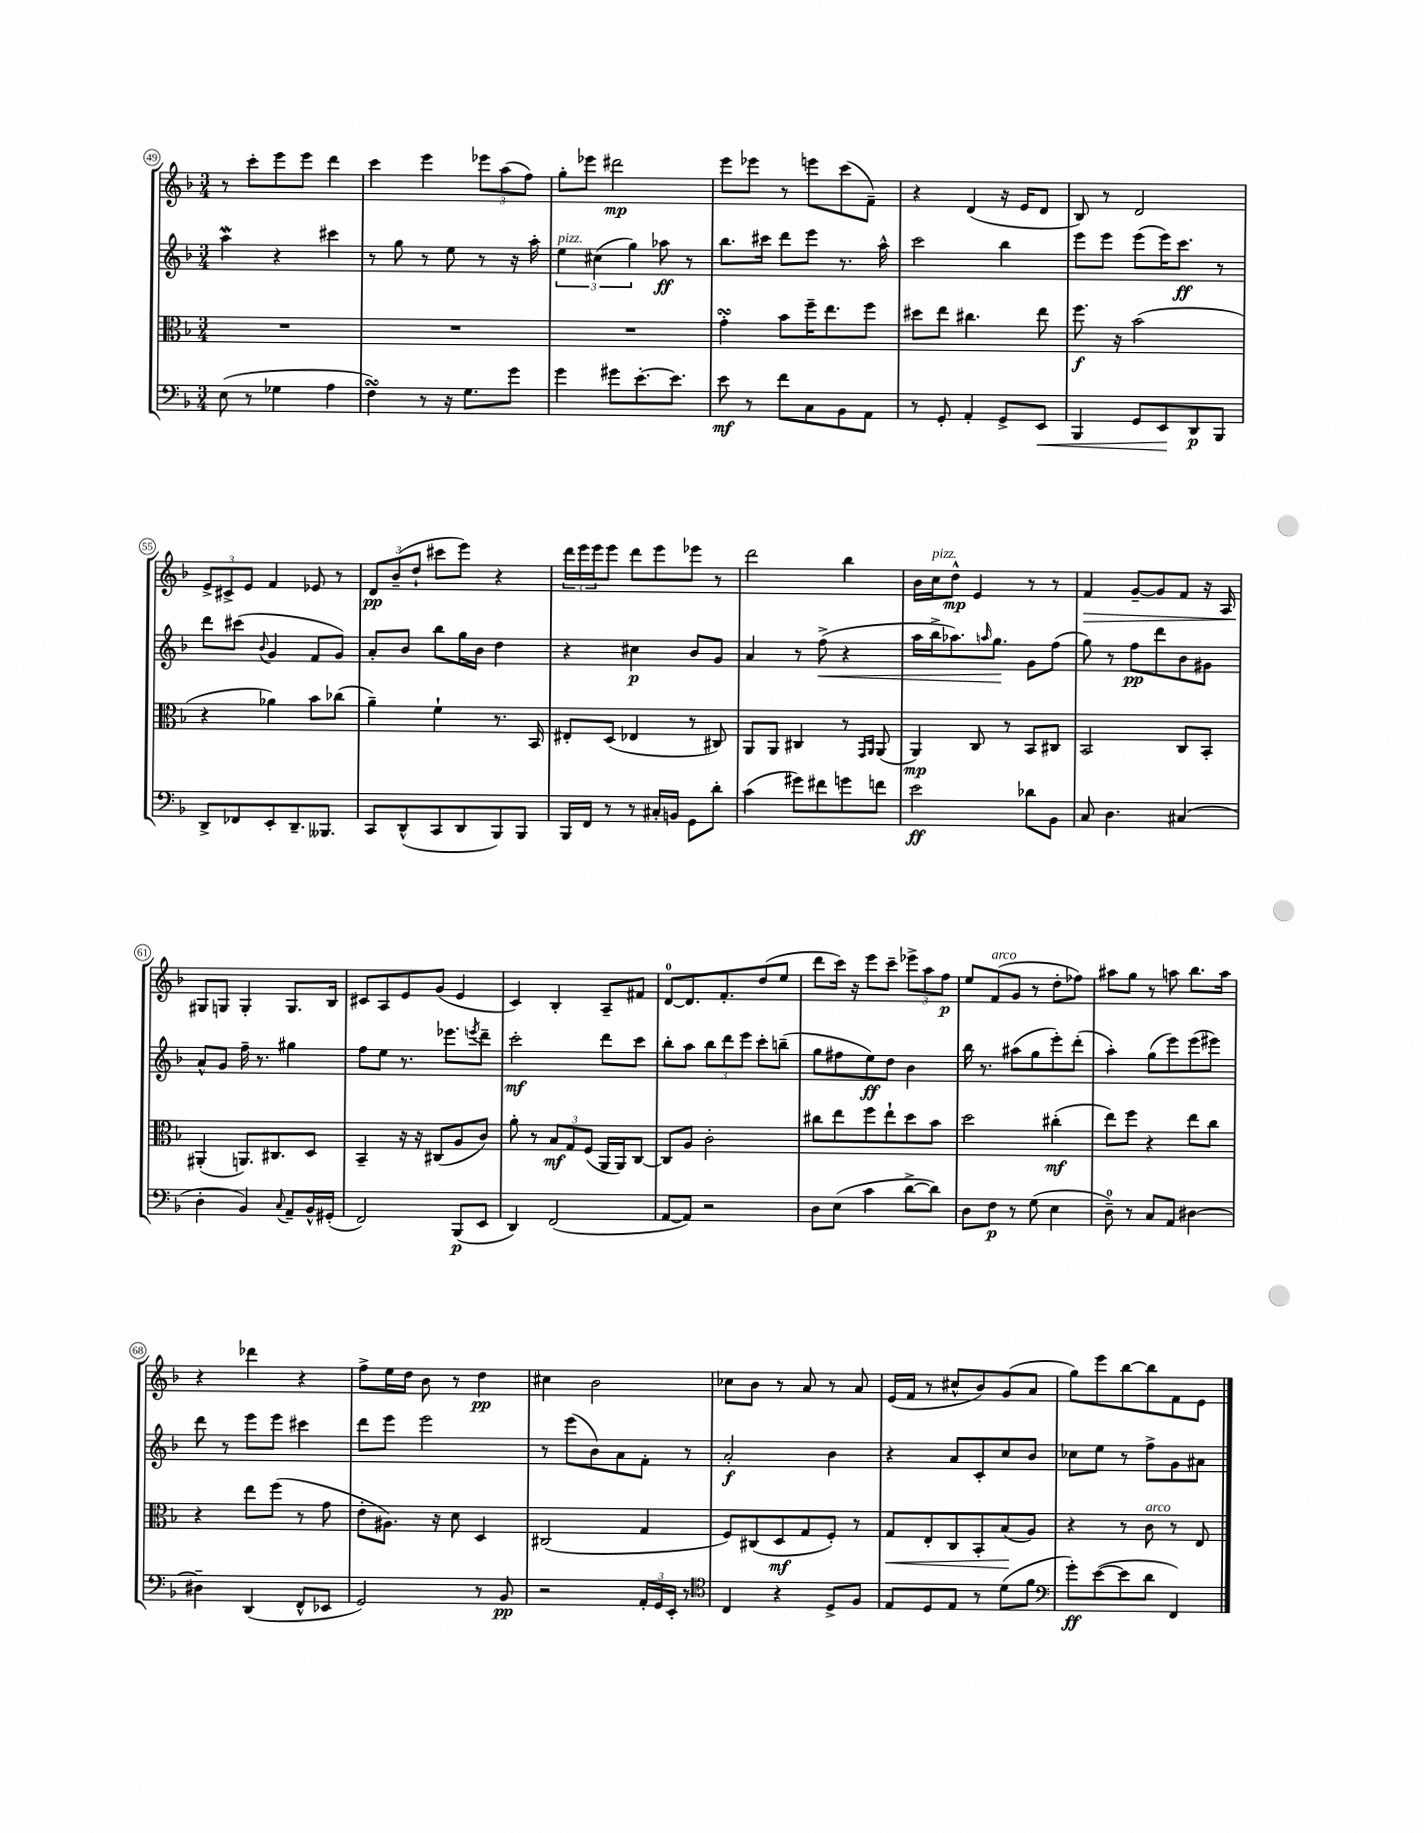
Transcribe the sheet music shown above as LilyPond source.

<<
\new StaffGroup <<
\new Staff = "s0" {
    \clef treble \key f \major \numericTimeSignature \time 3/4
    r8 c'''8-. e'''8 e'''8 d'''4 |
    c'''4 e'''4 \tuplet 3/2 { ees'''8 a''8( f''8) } |
    g''8-. ees'''8 dis'''2\mp |
    e'''8 ees'''8 r8 e'''8 c'''8( f'8--) |
    r4 d'4( r16 e'16 d'8 |
    bes8) r8 d'2 |
    \tuplet 3/2 { e'8-> cis'8-> e'8 } f'4 ees'8 r8 |
    \tuplet 3/2 { d'8\pp bes'8--( d''8-! } cis'''8 e'''8) r4 |
    \tuplet 3/2 { d'''16 e'''16 e'''16 } e'''8 d'''8 e'''8 ees'''8 r8 |
    d'''2 bes''4 |
    bes'16 c''16^\markup { \italic "pizz." } d''8-^\mp e'4 r8 r8 |
    f'4\> g'8~-- g'8 f'8 r16 a16 |
    gis8\! g8 g4-. g8. bes16 |
    cis'8 a8 e'8 g'8( e'4 |
    c'4) bes4-. a8-- fis'8 |
    d'8-0~ d'8. f'8.-. d''8( e''8 |
    d'''8 c'''16) r16 e'''8 c'''8-- \tuplet 3/2 { ees'''8-> a''8 f''8\p } |
    e''8 f'8^\markup { \italic "arco" }( g'8 r8 d''8-. fes''8) |
    ais''8 g''8 r8 a''8 bes''8. a''16 |
    r4 des'''4 r4 |
    f''8-> e''16 d''16 bes'8 r8 d''4\pp |
    cis''4 bes'2 |
    ces''8 bes'8 r8 a'8 r8 a'8 |
    e'16( f'16 r8 cis''8-^ bes'8) g'8( a'8 |
    g''8) e'''8 bes''8~ bes''8 f'8 e'8 \bar "|." |
}
\new Staff = "s1" {
    \clef treble \key f \major \numericTimeSignature \time 3/4
    a''4\mordent r4 cis'''4 |
    r8 g''8 r8 e''8 r8 r16 a''16-. |
    \tuplet 3/2 { e''4^\markup { \italic "pizz." } cis''4( g''4) } aes''8\ff r8 |
    bes''8. cis'''16 d'''8 e'''8 r8. a''16-^ |
    c'''2 bes''4 |
    e'''8 e'''8 e'''8( e'''16) c'''8.\ff r8 |
    d'''8 cis'''8( \appoggiatura { bes'8 } g'4 f'8 g'8) |
    a'8-. bes'8 bes''8 g''16 bes'16 d''4 |
    r4 cis''4\p bes'8 g'8 |
    a'4 r8 f''8->\<( r4 |
    a''16 bes''16-> aes''8.) \grace { a''16 } g''8.\! g'8 f''8( |
    g''8) r8 f''8\pp d'''8 bes'8 gis'8 |
    a'8-^ g'8 f''16-- r8. gis''4 |
    f''8 e''8 r8. ees'''8. \acciaccatura { e'''8 } d'''8-- |
    c'''2-.\mf d'''8 c'''8 |
    bes''8-. a''8 \tuplet 3/2 { bes''8 d'''8 e'''8 } c'''8-. b''8--( |
    g''8 fis''8 e''8\ff) d''8 bes'4 |
    bes''16 r8. ais''8( g''8 e'''8-.) d'''8-.( |
    a''4-.) g''8( e'''8) e'''8( eis'''8) |
    d'''8 r8 e'''8 e'''8 cis'''4 |
    d'''8 e'''8 e'''2 |
    r8 e'''8( bes'8) a'8 f'8-. r8 |
    a'2-.\f bes'4 |
    r4 a'8 c'8-. c''8 bes'8 |
    ces''8 e''8 r8 f''8-> g'8 ais'8 \bar "|." |
}
\new Staff = "s2" {
    \clef alto \key f \major \numericTimeSignature \time 3/4
    R2. |
    R2. |
    R2. |
    g'4-.\turn bes'8 f''16-- e''8. f''8 |
    dis''8 e''8 cis''4. e''8 |
    f''8.\f r16 bes'2( |
    r4 aes'4) bes'8 ces''8( |
    a'4--) f'4-! r8. bes,16 |
    eis8-. d8( ees4 r8 cis8) |
    a,8 a,8 cis4 r8 \grace { g,16 a,16 } a,8( |
    a,4\mp) c8 r8 bes,8 cis8 |
    bes,2 c8 bes,8-. |
    ais,4-.( a,8.) cis8. d8 |
    bes,4-- r16 r16 cis8( a8 c'8) |
    a'8-. r8 \tuplet 3/2 { bes8\mf g8 f8( } a,16 a,16) c8~ |
    c8 a8 c'2-. |
    cis''8 e''8 f''8 e''8-! d''8 bes'8 |
    d''2 cis''4-.\mf( |
    e''8) f''8 r4 e''8 c''8 |
    r4 e''8 f''8( r8 g'8 |
    e'8-. ais8.) r16 d'8 d4 |
    cis2( g4 |
    f8) cis8( d8\mf g8 f8-.) r8 |
    g8\< e8-. c8 bes,8-. bes8\!( a8) |
    r4 r8 c'8^\markup { \italic "arco" } r8 e8 \bar "|." |
}
\new Staff = "s3" {
    \clef bass \key f \major \numericTimeSignature \time 3/4
    e8( r8 ges4 a4 |
    f4\turn) r8 r16 g8. g'8 |
    g'4 gis'8 e'8.~-. e'8. |
    e'8\mf r8 f'8 c8 bes,8 a,8 |
    r8 g,8-. a,4-. g,8-> e,8\< |
    bes,,4 g,8 e,8\! d,8\p bes,,8 |
    d,8-> fes,8 e,8-. d,8.-- beses,,8. |
    c,8 d,8-^( c,8 d,8 bes,,8) bes,,8 |
    bes,,16 f,16 r8 r8 cis16-. b,16 g,8 d'8-. |
    c'4( gis'8) fis'8 g'8 f'8 |
    e'2\ff des'8 bes,8 |
    c8 d4. cis4( |
    d4-. bes,4) \appoggiatura { c8 } a,8-- bes,16-^ gis,16-.( |
    f,2) bes,,8\p( e,8 |
    d,4) f,2( |
    a,8~ a,8) r2 |
    d8 e8( c'4 d'8~-> d'8) |
    d8 f8\p r8 g8( e4 |
    d8-0--) r8 c8 a,8 dis4~ |
    dis4-- d,4( f,8-^ ees,8 |
    g,2) r8 bes,8\pp |
    r2 \tuplet 3/2 { a,16-. g,16 e,16-. } r8 |
    \clef tenor c4 r4 d8-> f8 |
    e8 d8 e8 r8 d'8( f'8 |
    \clef bass g'8-.\ff) e'8~( e'8 d'8 f,4) \bar "|." |
}
>>
>>
\layout { \context { \Score currentBarNumber = #49 \override BarNumber.stencil = #(make-stencil-circler 0.1 0.3 ly:text-interface::print) } }
